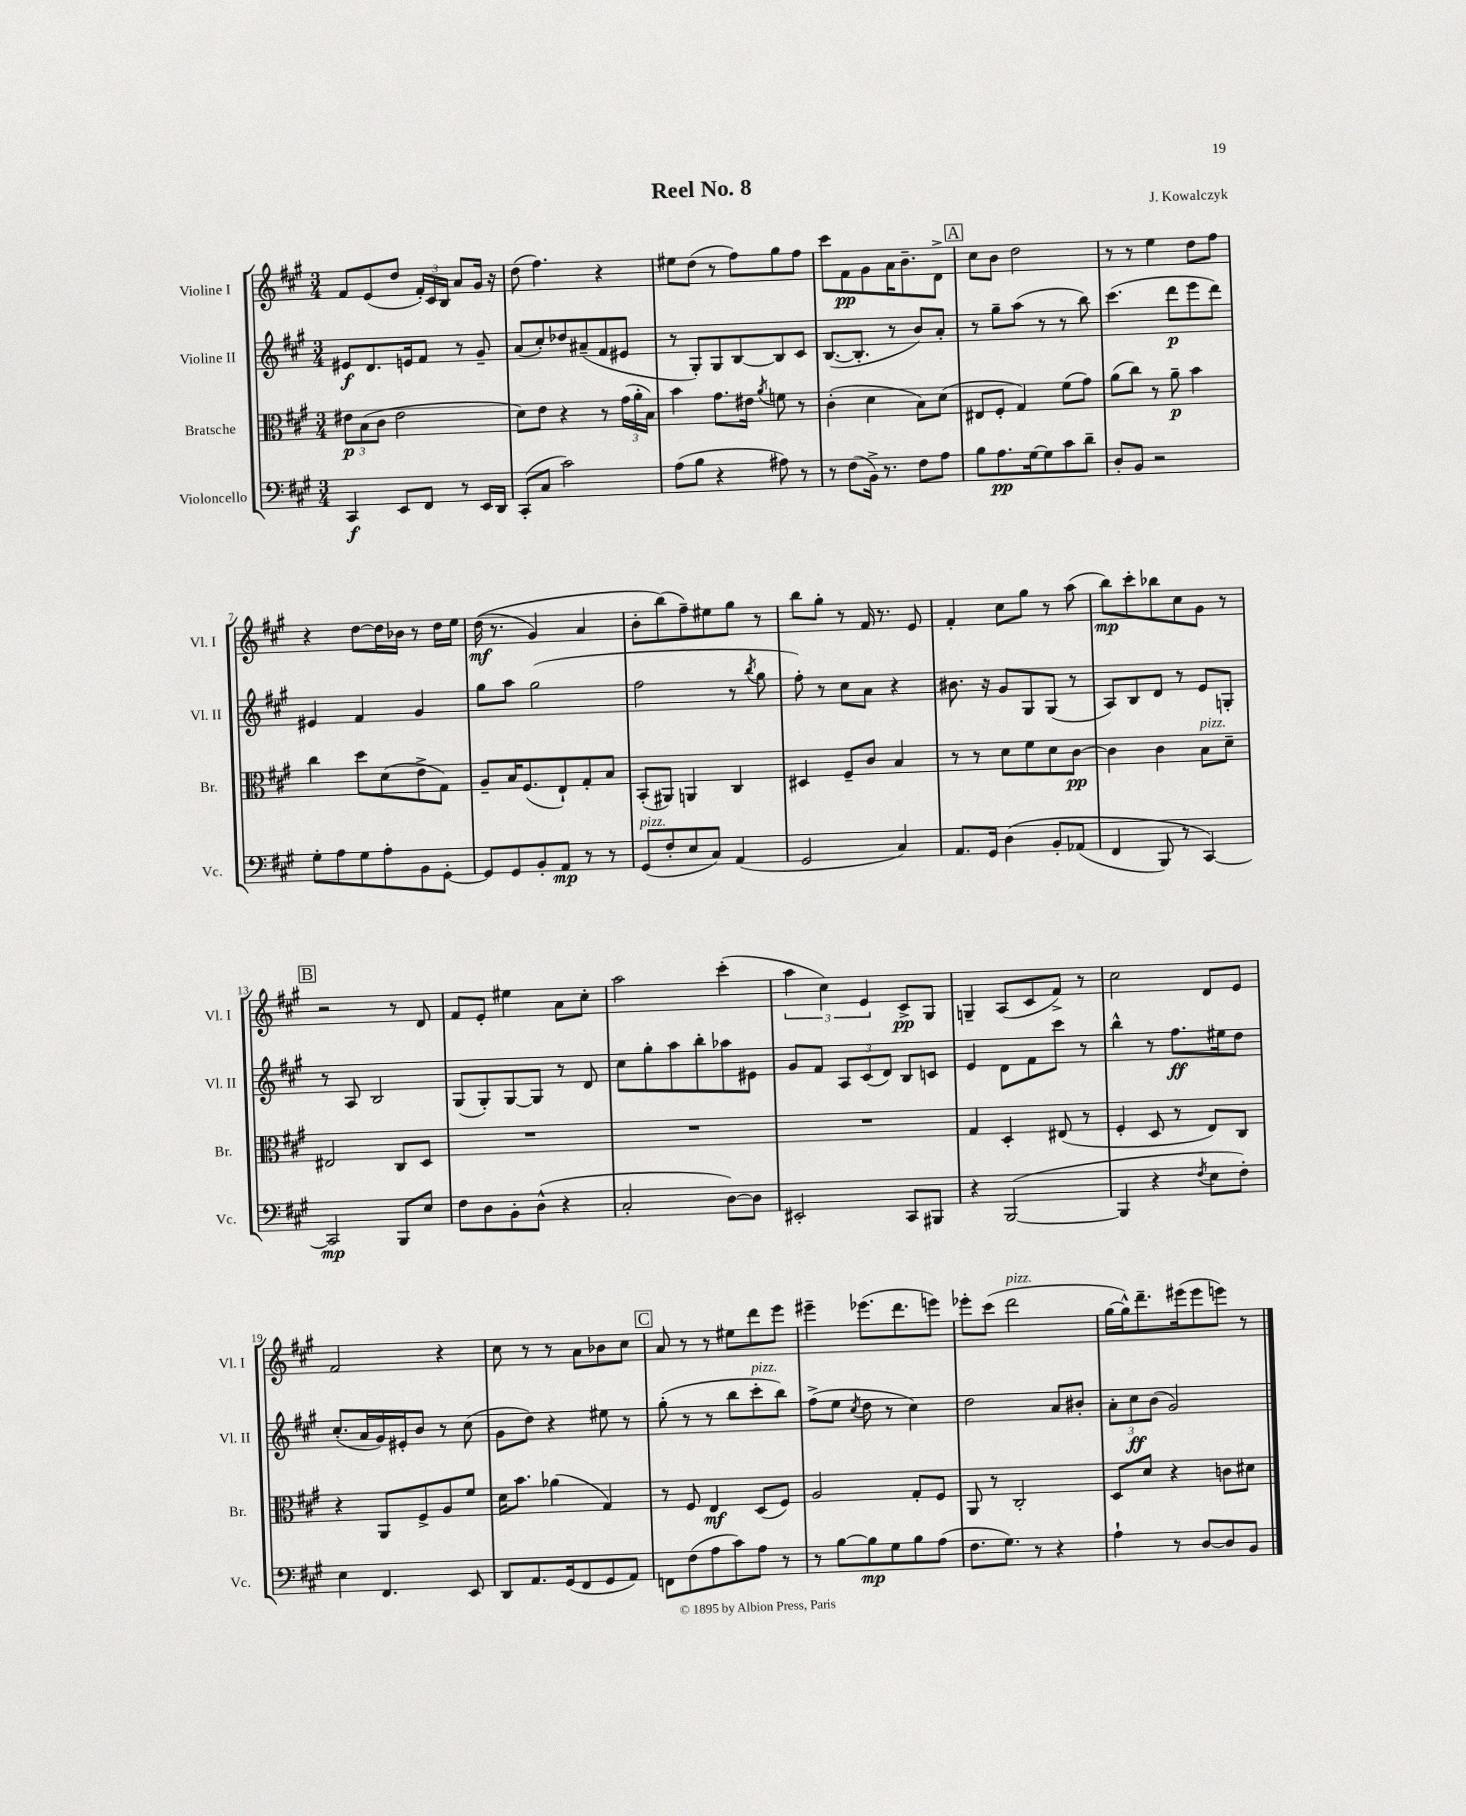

**kern	**dynam	**kern	**dynam	**kern	**dynam	**kern	**dynam
*part4	*part4	*part3	*part3	*part2	*part2	*part1	*part1
*staff4	*staff4	*staff3	*staff3	*staff2	*staff2	*staff1	*staff1
*I"Violoncello	*	*I"Bratsche	*	*I"Violine II	*	*I"Violine I	*
*I'Vc.	*	*I'Br.	*	*I'Vl. II	*	*I'Vl. I	*
*clefF4	*	*clefC3	*	*clefG2	*	*clefG2	*
*k[f#c#g#]	*	*k[f#c#g#]	*	*k[f#c#g#]	*	*k[f#c#g#]	*
*M3/4	*	*M3/4	*	*M3/4	*	*M3/4	*
=1	=1	=1	=1	=1	=1	=1	=1
4CC#/	f	12e#X\L	p	8e#X/L	f	8f#/L	.
.	.	(12B\	.	.	.	.	.
.	.	.	.	8.d/	.	(8e/	.
.	.	12c#\J	.	.	.	.	.
8EE/L	.	2e#\	.	.	.	8dd/J	.
.	.	.	.	16en/k	.	.	.
8FF#/J	.	.	.	8f#/J	.	24f#'/LL)	.
.	.	.	.	.	.	24c#/	.
.	.	.	.	.	.	24B/JJ	.
8r	.	.	.	8r	.	8a/L	.
16EE/LL	.	.	.	8g#~/	.	16g#/Jk	.
16DD/JJ	.	.	.	.	.	16r	.
=2	=2	=2	=2	=2	=2	=2	=2
(8CC#'/L	.	8d\L)	.	(8a/L	.	(8dd\	.
8C#/J	.	8e\J	.	8cc#'/)	.	4.ff#\)	.
2c#\)	.	4r	.	8dd-X/	.	.	.
.	.	.	.	(8a#X~/	.	.	.
.	.	8r	.	8f#/	.	4r	.
.	.	(24g#\LL	.	8e#X/J	.	.	.
.	.	24a'\	.	.	.	.	.
.	.	24B\JJ)	.	.	.	.	.
=3	=3	=3	=3	=3	=3	=3	=3
(8A\L	.	4b\	.	8r	.	8ee#X\L	.
8B\J	.	.	.	8G#'/L)	.	(8dd\J	.
4r	.	8.g#\L	.	8G#/	.	8r	.
.	.	.	.	[8B/	.	8ff#\L)	.
.	.	16e#X\Jk	.	.	.	.	.
.	.	8qa/	.	.	.	.	.
8A#X\)	.	8fn\	.	8B/]	.	8gg#\	.
8r	.	8r	.	8c#/J	.	8ff#\J	.
=4	=4	=4	=4	=4	=4	=4	=4
8r	.	(4c#'\	.	([8.B/L	.	8ccc#\L	.
(8F#\L	.	.	.	.	.	8f#\	pp
.	.	.	.	8.B'/J]	.	.	.
16BB^\Jk)	.	4d\	.	.	.	8g#\	.
8.r	.	.	.	.	.	.	.
.	.	.	.	8r	.	16a\K	.
.	.	.	.	.	.	8.b~\	.
8F#\L	.	8B\L)	.	8b/L)	.	.	.
8A\J	.	(8d\J	.	8a'/J	.	8d^\J	.
!!LO:REH:place=s1:t=A
=5	=5	=5	=5	=5	=5	=5	=5
8B\L	.	8E#X/L	.	8r	.	8cc#\L	.
8.A\	pp	8F#'/J	.	8gg#~\L	.	8b\J	.
.	.	4G#/)	.	(8aa\J	.	2dd\	.
[16G#\k	.	.	.	.	.	.	.
8G#\]	.	.	.	8r	.	.	.
8c#\	.	(8f#\L	.	8r	.	.	.
8d~\J	.	8g#\J)	.	8bb\)	.	.	.
=6	=6	=6	=6	=6	=6	=6	=6
8D'/L	.	(8a\L	.	(4.ccc#\	.	8r	.
8BB/J	.	8cc#\J)	.	.	.	8r	.
2r	.	8r	.	.	.	4ee\	.
.	.	8a~\	p	8ddd\L	p	.	.
.	.	4b\	.	8eee\	.	8dd\L	.
.	.	.	.	8ddd\J)	.	8ff#\J	.
!!LO:LB:g=z
=7	=7	=7	=7	=7	=7	=7	=7
8G#'\L	.	4cc#\	.	4e#X/	.	4r	.
8A\	.	.	.	.	.	.	.
8G#\	.	8dd\L	.	4f#/	.	[8dd\L	.
8A'\	.	(8d\	.	.	.	16dd\L]	.
.	.	.	.	.	.	16b-X\JJ	.
8BB\	.	8e^\	.	4g#/	.	8r	.
[8GG#'\J	.	8G#\J)	.	.	.	16dd\LL	.
.	.	.	.	.	.	16ee\JJ	.
=8	=8	=8	=8	=8	=8	=8	=8
8GG#/L]	.	8A~/L	.	8gg#\L	.	((16dd\	mf
.	.	.	.	.	.	8.r	.
8GG#/	.	16B/K	.	8aa\J	.	.	.
.	.	(8.F#/	.	.	.	.	.
8BB'/	.	.	.	(2gg#\	.	4g#/)	.
8AA/J	mp	8E`/)	.	.	.	.	.
8r	.	8G#'/	.	.	.	4a/	.
8r	.	8B/J	.	.	.	.	.
=9	=9	=9	=9	=9	=9	=9	=9
!LO:TX:a:i:t=pizz.	!	!	!	!	!	!	!
(8GG#/L	.	(8BB'/L	.	2ff#\	.	8b'\L	.
8F#'/	.	8AA#X/J)	.	.	.	(8bb\)	.
8E/	.	4AAn/	.	.	.	8ff#~\)	.
8C#/J)	.	.	.	.	.	8ee#X\	.
(4AA/	.	4C#/	.	8r	.	8gg#\J	.
.	.	.	.	8qbb/	.	.	.
.	.	.	.	8gg#\	.	8r	.
=10	=10	=10	=10	=10	=10	=10	=10
2GG#/	.	4D#X/	.	8ff#'\)	.	8bb\L	.
.	.	.	.	8r	.	8gg#'\J	.
.	.	8F#~/L	.	8cc#\L	.	8r	.
.	.	8c#/J	.	8a\J	.	16f#/	.
.	.	.	.	.	.	8.r	.
4C#/)	.	4B/	.	4r	.	.	.
.	.	.	.	.	.	8e/	.
=11	=11	=11	=11	=11	=11	=11	=11
8.AA/L	.	8r	.	8.b#X\	.	4f#'/	.
.	.	8r	.	.	.	.	.
16GG#/Jk	.	.	.	16r	.	.	.
(4D\	.	8d\L	.	8g#/L	.	8cc#\L	.
.	.	8f#\	.	8G#/	.	8gg#\J	.
8BB'/L	.	8d\	.	(8G#/J	.	8r	.
(8AA-X/J	.	[8c#\J	pp	8r	.	(8aa\	.
=12	=12	=12	=12	=12	=12	=12	=12
4FF#/	.	4c#\]	.	8A/L)	.	8bb\L)	mp
.	.	.	.	8B/	.	8ccc#'\	.
8BBB/)	.	4c#\	.	8d/J	.	8bb-X\	.
8r	.	.	.	8r	.	8cc#\	.
!	!	!LO:TX:a:i:t=pizz.	!	!	!	!	!
[4CC#/)	.	8B\L	.	8e/L	.	8g#\J	.
.	.	8d~\J	.	8Gn'/J	.	8r	.
!!LO:LB:g=z
!!LO:REH:place=s1:t=B
=13	=13	=13	=13	=13	=13	=13	=13
2CC#/]	mp	2E#X/	.	8r	.	2r	.
.	.	.	.	8A/	.	.	.
.	.	.	.	2B/	.	.	.
8BBB/L	.	8C#/L	.	.	.	8r	.
8E/J	.	8D/J	.	.	.	8d/	.
=14	=14	=14	=14	=14	=14	=14	=14
8F#\L	.	2.r	.	(8G#/L	.	8f#/L	.
8D\	.	.	.	8G#'/)	.	8e'/J	.
8BB'\	.	.	.	[8G#/	.	4ee#X\	.
(8D^^\J	.	.	.	8G#/J]	.	.	.
4r	.	.	.	8r	.	8a\L	.
.	.	.	.	8d/	.	8cc#'\J	.
=15	=15	=15	=15	=15	=15	=15	=15
2C#'/	.	2.r	.	8cc#\L	.	2aa\	.
.	.	.	.	8gg#'\	.	.	.
.	.	.	.	8aa\	.	.	.
.	.	.	.	8bb'\	.	.	.
[8D\L)	.	.	.	8aa-X\	.	(4ccc#'\	.
8D\J]	.	.	.	8e#X\J	.	.	.
=16	=16	=16	=16	=16	=16	=16	=16
2EE#X'/	.	2.r	.	8g#/L	.	6aa\	.
.	.	.	.	8f#/J	.	.	.
.	.	.	.	.	.	6cc#\)	.
.	.	.	.	12A/L	.	.	.
.	.	.	.	(12c#/	.	6e/	.
.	.	.	.	12d/J)	.	.	.
8CC#/L	.	.	.	8B/L	.	8c#^/L	pp
8BBB#X/J	.	.	.	8cn/J	.	8G#/J	.
=17	=17	=17	=17	=17	=17	=17	=17
4r	.	4G#/	.	4e/	.	4Gn~/	.
([2BBB/	.	4D'/	.	8d\L	.	(8A/L	.
.	.	.	.	8f#\	.	8c#/	.
.	.	(8E#X/	.	8ccc#\J	.	8f#^/J)	.
.	.	8r	.	8r	.	8r	.
=18	=18	=18	=18	=18	=18	=18	=18
4BBB/]	.	4F#'/	.	4bb^^\	.	2cc#\	.
4r	.	8D/	.	8r	.	.	.
.	.	8r	.	8.ff#\L	ff	.	.
8qF#/	.	.	.	.	.	.	.
8E\L	.	8E/L)	.	.	.	8d/L	.
.	.	.	.	16ee#X\k	.	.	.
8F#'\J)	.	8C#/J	.	8dd\J	.	8e/J	.
!!LO:LB:g=z
=19	=19	=19	=19	=19	=19	=19	=19
4E\	.	4r	.	(8.cc#'/L	.	2f#/	.
.	.	.	.	16a/L	.	.	.
4.FF#/	.	8AA/L	.	16g#/)	.	.	.
.	.	.	.	16e#X'/J	.	.	.
.	.	8F#^/	.	8b/J	.	.	.
.	.	8A/	.	8r	.	4r	.
8EE/	.	8f#/J	.	(8cc#\	.	.	.
=20	=20	=20	=20	=20	=20	=20	=20
8DD/L	.	16d\KL	.	8g#\L	.	8cc#\	.
.	.	8.b\J	.	.	.	.	.
8.AA/	.	.	.	8dd\J)	.	8r	.
.	.	(4a-X\	.	4r	.	8r	.
(16GG#/k	.	.	.	.	.	.	.
8FF#/	.	.	.	.	.	8a\L	.
8GG#/	.	4G#/)	.	8ee#X\	.	8b-X\	.
8AA/J)	.	.	.	8r	.	8cc#\J	.
!!LO:REH:place=s1:t=C
=21	=21	=21	=21	=21	=21	=21	=21
8FFn\L	.	8r	.	(8gg#'\	.	8a/	.
(8F#\	.	8F#/	.	8r	.	8r	.
8A\	.	4E/	mf	8r	.	8r	.
8c#\)	.	.	.	8bb\L	.	8ee#X\L	.
!	!	!	!	!LO:TX:a:i:t=pizz.	!	!	!
8A\J	.	(8D/L	.	8ccc#'\	.	8ddd\	.
8r	.	8F#/J)	.	8bb\J)	.	8eee\J	.
=22	=22	=22	=22	=22	=22	=22	=22
8r	.	2A/	.	(8ff#^\L	.	4eee#X~\	.
[8B\L	.	.	.	8ee\J	.	.	.
.	.	.	.	8qcc#/	.	.	.
8B\]	mp	.	.	8dd\	.	(8.eee-X\L	.
8G#\	.	.	.	8r	.	.	.
.	.	.	.	.	.	8.ddd\	.
8B\	.	8G#'/L	.	4cc#\)	.	.	.
(8A\J	.	8F#/J	.	.	.	8eeen\J)	.
=23	=23	=23	=23	=23	=23	=23	=23
8.F#\L	.	8AA/	.	2dd\	.	8eee-X'\L	.
.	.	8r	.	.	.	(8ccc#\J	.
8.G#\J)	.	.	.	.	.	.	.
!	!	!	!	!	!	!LO:TX:a:i:t=pizz.	!
.	.	2C#'/	.	.	.	2ddd\	.
8r	.	.	.	.	.	.	.
4r	.	.	.	8a/L	.	.	.
.	.	.	.	8b#X'/J	.	.	.
=24	=24	=24	=24	=24	=24	=24	=24
4A`\	.	8D/L	.	12a'\L	.	[16gg#\LL	.
.	.	.	.	.	.	16gg#^^\J])	.
.	.	.	.	12cc#\	ff	.	.
.	.	8d/J	.	.	.	8.ddd~\	.
.	.	.	.	(12b\J	.	.	.
8r	.	4r	.	2g#/)	.	.	.
.	.	.	.	.	.	(16eee#X\k	.
[8D/L	.	.	.	.	.	8eee#\	.
8D/]	.	8cn\L	.	.	.	8eeen\J)	.
8BB/J	.	8d#X\J	.	.	.	8r	.
==	==	==	==	==	==	==	==
*-	*-	*-	*-	*-	*-	*-	*-
